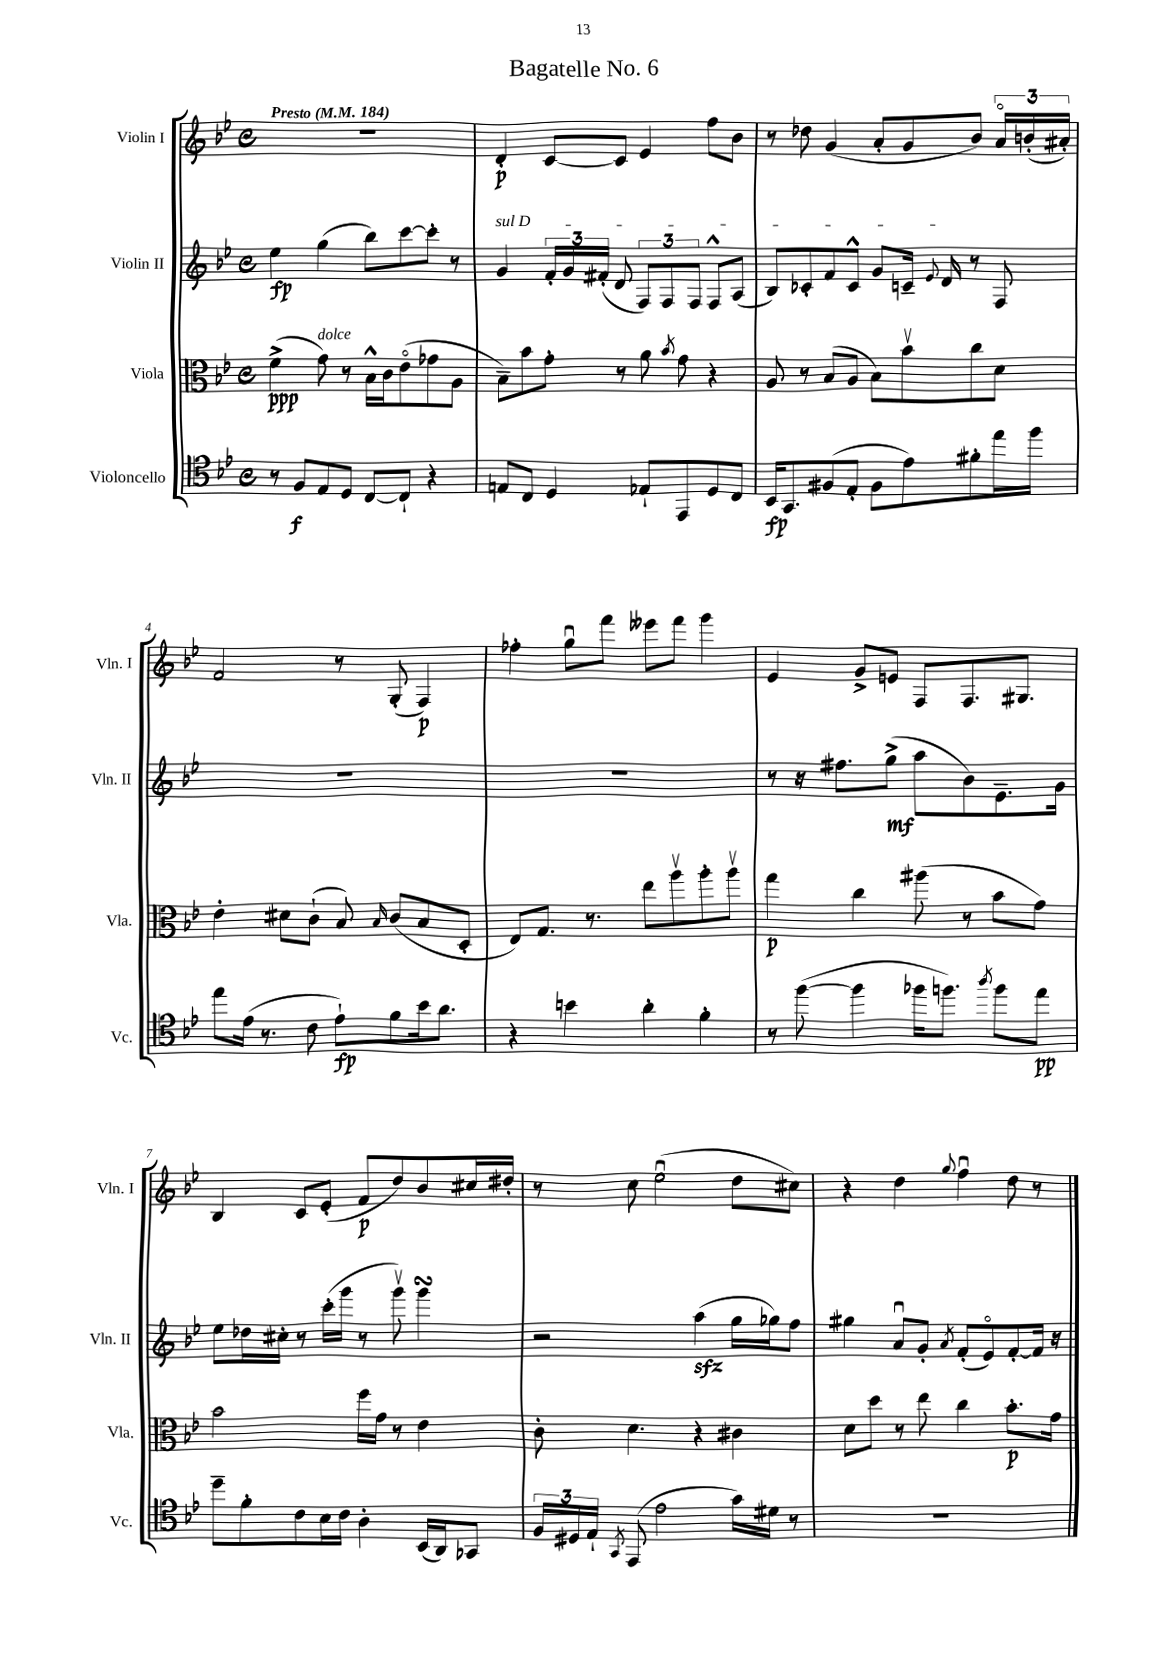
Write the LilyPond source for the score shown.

\header { title = "Bagatelle No. 6" }
<<
\new StaffGroup <<
\new Staff = "s0" \with { instrumentName = "Violin I" shortInstrumentName = "Vln. I" } {
    \clef treble \key bes \major \defaultTimeSignature \time 4/4 \tempo "Presto" 4 = 184
    \autoBeamOff R1 |
    d'4-.\p c'8[~ c'8] ees'4 f''8[ bes'8] |
    r8 des''8 g'4( a'8[-. g'8 bes'8]) \tuplet 3/2 { a'16[\flageolet b'16-.( ais'16]-.) } |
    f'2 r8 g8-.( f4\p) |
    fes''4-. g''8[\downbow f'''8] eeses'''8[ f'''8] g'''4 |
    ees'4 g'8[-> e'8] f8[ f8. gis8.] |
    bes4 c'8[ ees'8]-.( f'8[\p d''8) bes'8 cis''16 dis''16]-. |
    r8 c''8 ees''2\downbow( d''8[ cis''8]) |
    r4 d''4 \appoggiatura { g''8 } f''4\downbow d''8 r8 \bar "|." |
}
\new Staff = "s1" \with { instrumentName = "Violin II" shortInstrumentName = "Vln. II" } {
    \clef treble \key bes \major \defaultTimeSignature \time 4/4
    \autoBeamOff ees''4\fp g''4( bes''8[) c'''8~ c'''8]-. r8 |
    \once \override TextSpanner.bound-details.left.text = \markup { \italic "sul D" } g'4\startTextSpan \tuplet 3/2 { f'16[-. g'16 fis'16]-.( } d'8 \tuplet 3/2 { f8[) f8 f8] } f8[-^ a8]( |
    bes8[) ces'8-. f'8 ces'8]-^ g'8[ c'16]-- \appoggiatura { ees'8 } d'16\stopTextSpan r8 f8 |
    R1 |
    R1 |
    r8 r16 fis''8.[ g''8]->\mf( a''8[ bes'8) ees'8.-- g'16] |
    ees''8[ des''16 cis''16]-. r8 c'''16[-.( g'''16] r8 g'''8\upbow) g'''4\turn |
    r2 a''4\sfz( g''16[ ges''16) f''8] |
    gis''4 a'8[\downbow g'8]-. \acciaccatura { a'8 } f'8[-.( ees'8\flageolet) f'8~-. f'16] r16 \bar "|." |
}
\new Staff = "s2" \with { instrumentName = "Viola" shortInstrumentName = "Vla." } {
    \clef alto \key bes \major \defaultTimeSignature \time 4/4
    \autoBeamOff f'4->\ppp( g'8^\markup { \italic "dolce" }) r8 bes16[-^ c'16 ees'8\flageolet( ges'8 a8] |
    bes8[--) bes'8 g'8]-. r8 a'8 \acciaccatura { bes'8 } g'8 r4 |
    a8 r8 bes8[( a8] bes8[) bes'8\upbow c''8 d'8] |
    ees'4-. dis'8[ c'8]-!( bes8) \grace { bes16 } c'8[( bes8 d8]-. |
    ees8[) g8.] r8. ees''8[ a''8\upbow a''8-. a''8]\upbow |
    g''4\p c''4 ais''8( r8 bes'8[ g'8]) |
    bes'2 f''16[ g'16] r8 ees'4 |
    c'8-. d'4. r4 cis'4 |
    d'8[ d''8] r8 ees''8 c''4 bes'8.[-.\p g'16] \bar "|." |
}
\new Staff = "s3" \with { instrumentName = "Violoncello" shortInstrumentName = "Vc." } {
    \clef tenor \key bes \major \defaultTimeSignature \time 4/4
    \autoBeamOff r8 f8[\f ees8 d8] c8[~ c8]-! r4 |
    e8[ c8] d4 ees8[-! ees,8 d8 c8] |
    bes,16[\fp g,8. fis8( ees8]-. fis8[ ees'8) fis'8-. ees''16 f''16] |
    ees''8[ ees'16]( r8. c'8 ees'8[-!\fp) f'8 bes'16 a'8.] |
    r4 b'4 a'4-. f'4-. |
    r8 f''8~( f''4 fes''16[ f''8.]) \acciaccatura { a''8 } f''8[ ees''8]\pp |
    d''8[-- f'8-. c'8 bes16 c'16] a4-. bes,16[( a,16) ges,8] |
    \tuplet 3/2 { f16[ dis16 ees16]-! } \acciaccatura { g,8 } ees,8( ees'2 g'16[) dis'16] r8 |
    R1 \bar "|." |
}
>>
>>
